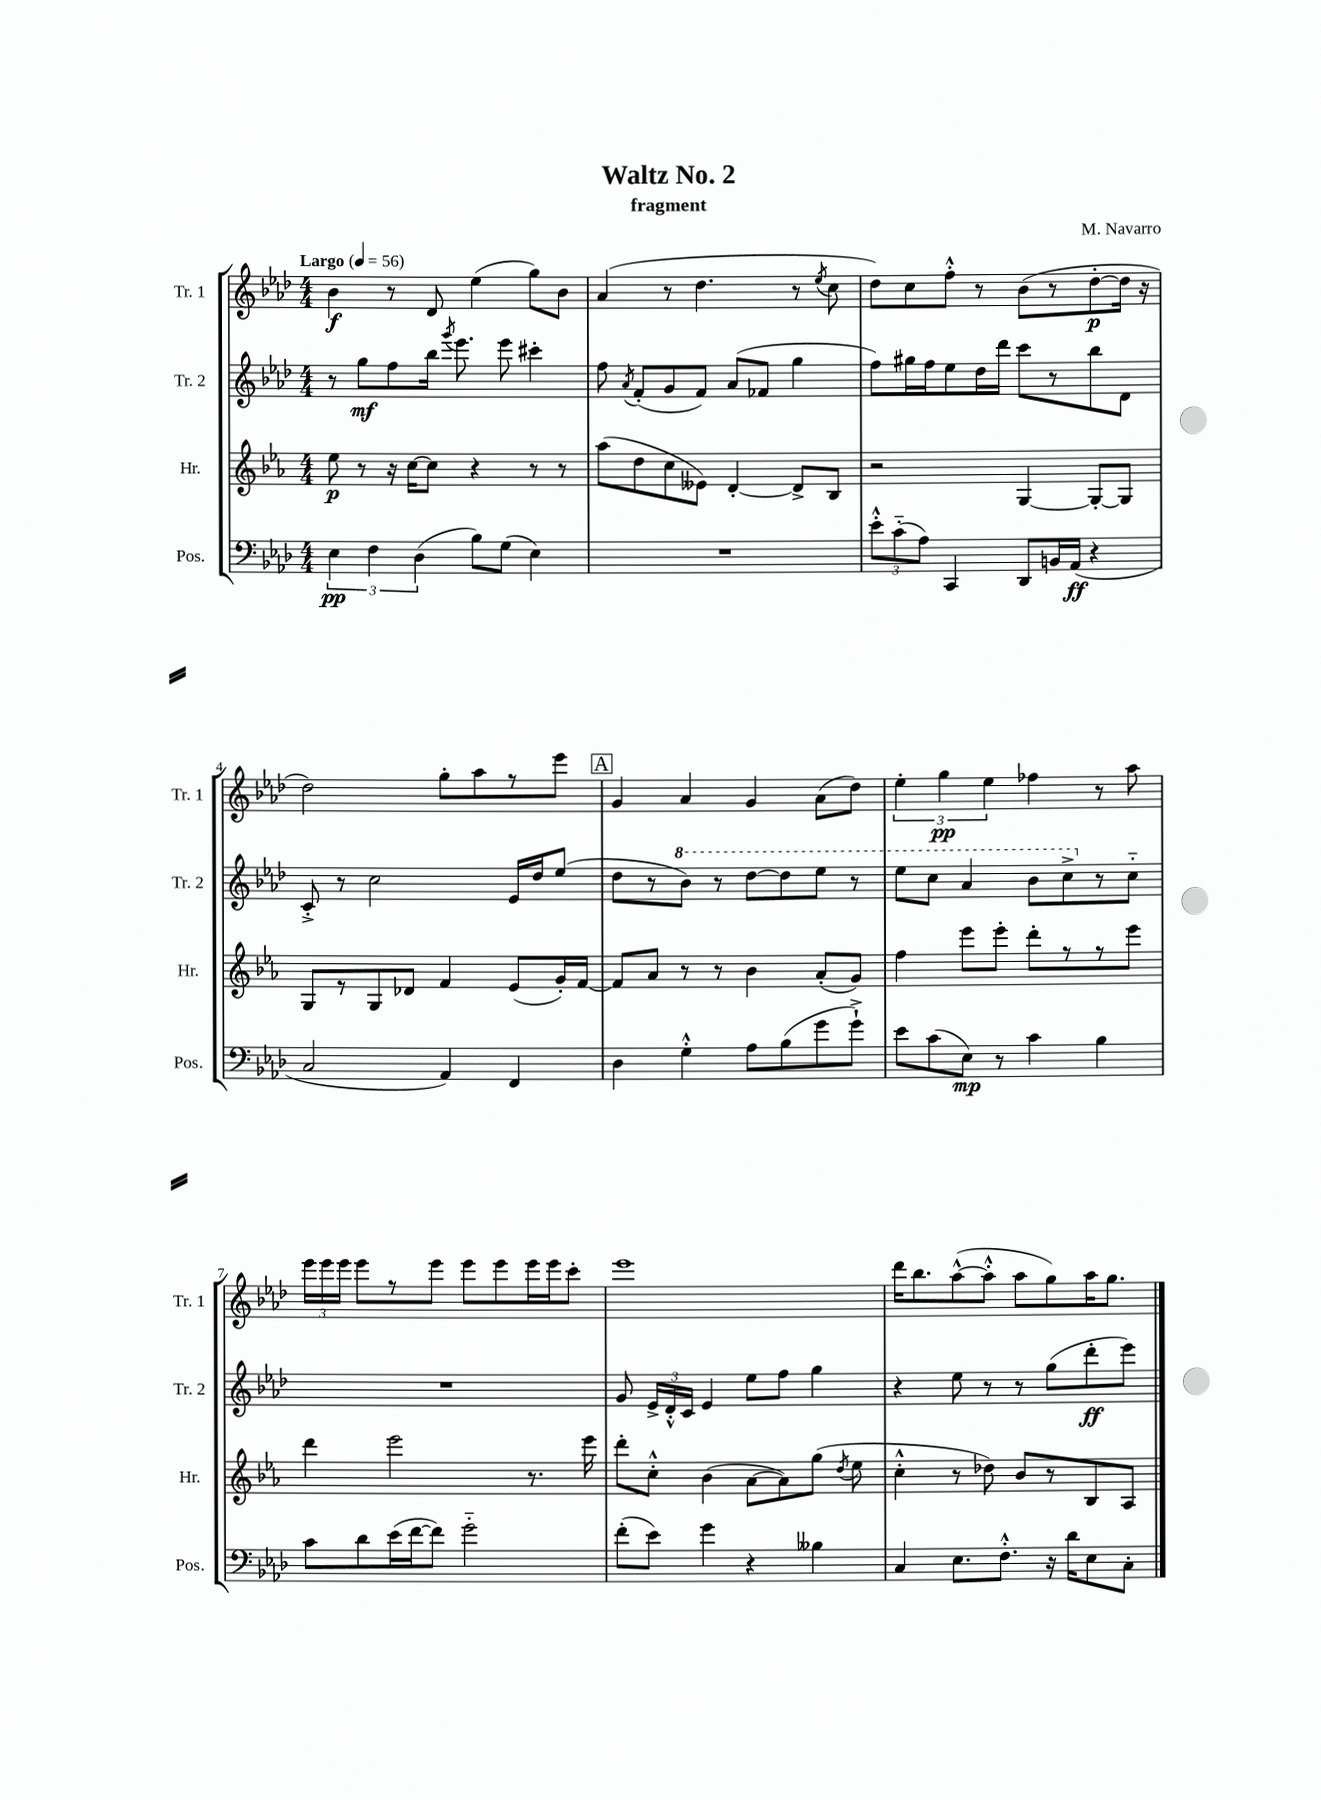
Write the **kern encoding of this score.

**kern	**kern	**kern	**kern
*staff4	*staff3	*staff2	*staff1
*clefF4	*clefG2	*clefG2	*clefG2
*k[b-e-a-d-]	*k[b-e-a-]	*k[b-e-a-d-]	*k[b-e-a-d-]
*M4/4	*M4/4	*M4/4	*M4/4
*MM56	*MM56	*MM56	*MM56
6E-	8ee-	8r	4b-
.	8r	8gg	.
6F	.	.	.
.	16r	8ff	8r
.	[16cc	.	.
(6D-	.	.	.
.	8cc]	16bb-	8d-
.	.	8qggg	.
.	.	8.eee-	.
8B-)	4r	.	(4ee-
(8G	.	8eee-	.
4E-)	8r	4ccc#'	8gg)
.	8r	.	8b-
=	=	=	=
1r	(8aa-	8ff	(4a-
.	.	8qa-	.
.	8dd	(8f'	.
.	8cc	8g	8r
.	8e--)	8f)	4.dd-
.	[4d'	(8a-	.
.	.	8f-	.
.	8d^]	4gg	8r
.	.	.	8qee-
.	8B-	.	8cc
=	=	=	=
12e-'^^	2r	8ff)	8dd-)
(12c'~	.	.	.
.	.	16gg#	8cc
12A-)	.	.	.
.	.	16ff	.
4CC	.	8ee-	8ff'^^
.	.	16dd-	8r
.	.	16ddd-	.
8DD-	[4G	8ccc	(8b-
16BB	.	8r	8r
(16AA-	.	.	.
4r	8G'_	8bb-	[8dd-'
.	8G]	8d-	16dd-]
.	.	.	16r
=	=	=	=
2C	8G	8c'^	2dd-)
.	8r	8r	.
.	8G	2cc	.
.	8d-	.	.
4AA-)	4f	.	8gg'
.	.	.	8aa-
4FF	(8e-	16e-	8r
.	.	16dd-	.
.	16g')	(8ee-	8eee-
.	[16f	.	.
=	=	=	=
4D-	8f]	8dd-	4g
.	8a-	8r	.
4G'^^	8r	8bb-)	4a-
.	8r	8r	.
8A-	4b-	[8ddd-	4g
(8B-	.	8ddd-]	.
8g	(8a-'	8eee-	(8a-
8g`^)	8g)	8r	8dd-)
=	=	=	=
8e-	4ff	8eee-	6ee-'
(8c	.	8ccc	.
.	.	.	6gg
8E-)	8eee-	4aa-	.
.	.	.	6ee-
8r	8eee-'	.	.
4c	8ddd'	8bb-	4ff-
.	8r	8ccc^	.
4B-	8r	8r	8r
.	8eee-	8cc'~	8aa-
=	=	=	=
8c	4ddd	1r	24eee-
.	.	.	24eee-
.	.	.	24eee-
8d-	.	.	8eee-
(16e-	2eee-	.	8r
[16f	.	.	.
8f])	.	.	8eee-
2g'~	.	.	8eee-
.	.	.	8eee-
.	8.r	.	16eee-
.	.	.	16eee-
.	.	.	8ccc'
.	16eee-	.	.
=	=	=	=
(8f'	8ddd'	8g	1eee-
8e-)	8cc'^^	24e-^	.
.	.	24d-'^^	.
.	.	24c	.
4g	(4b-	4e-	.
4r	[8a-	8ee-	.
.	8a-])	8ff	.
4B--	(8gg	4gg	.
.	8qdd	.	.
.	8ee-	.	.
=	=	=	=
4C	4cc'^^	4r	16ddd-
.	.	.	8.bb-
8.E-	8r	8ee-	([8aa-^^
.	8dd-)	8r	8aa-'^^]
8.F'^^	.	.	.
.	8b-	8r	8aa-
16r	8r	(8gg	8gg)
16d-	.	.	.
8E-	8B-	8ddd-'	16aa-
.	.	.	8.gg
8C'	8A-	8eee-)	.
==	==	==	==
*-	*-	*-	*-
